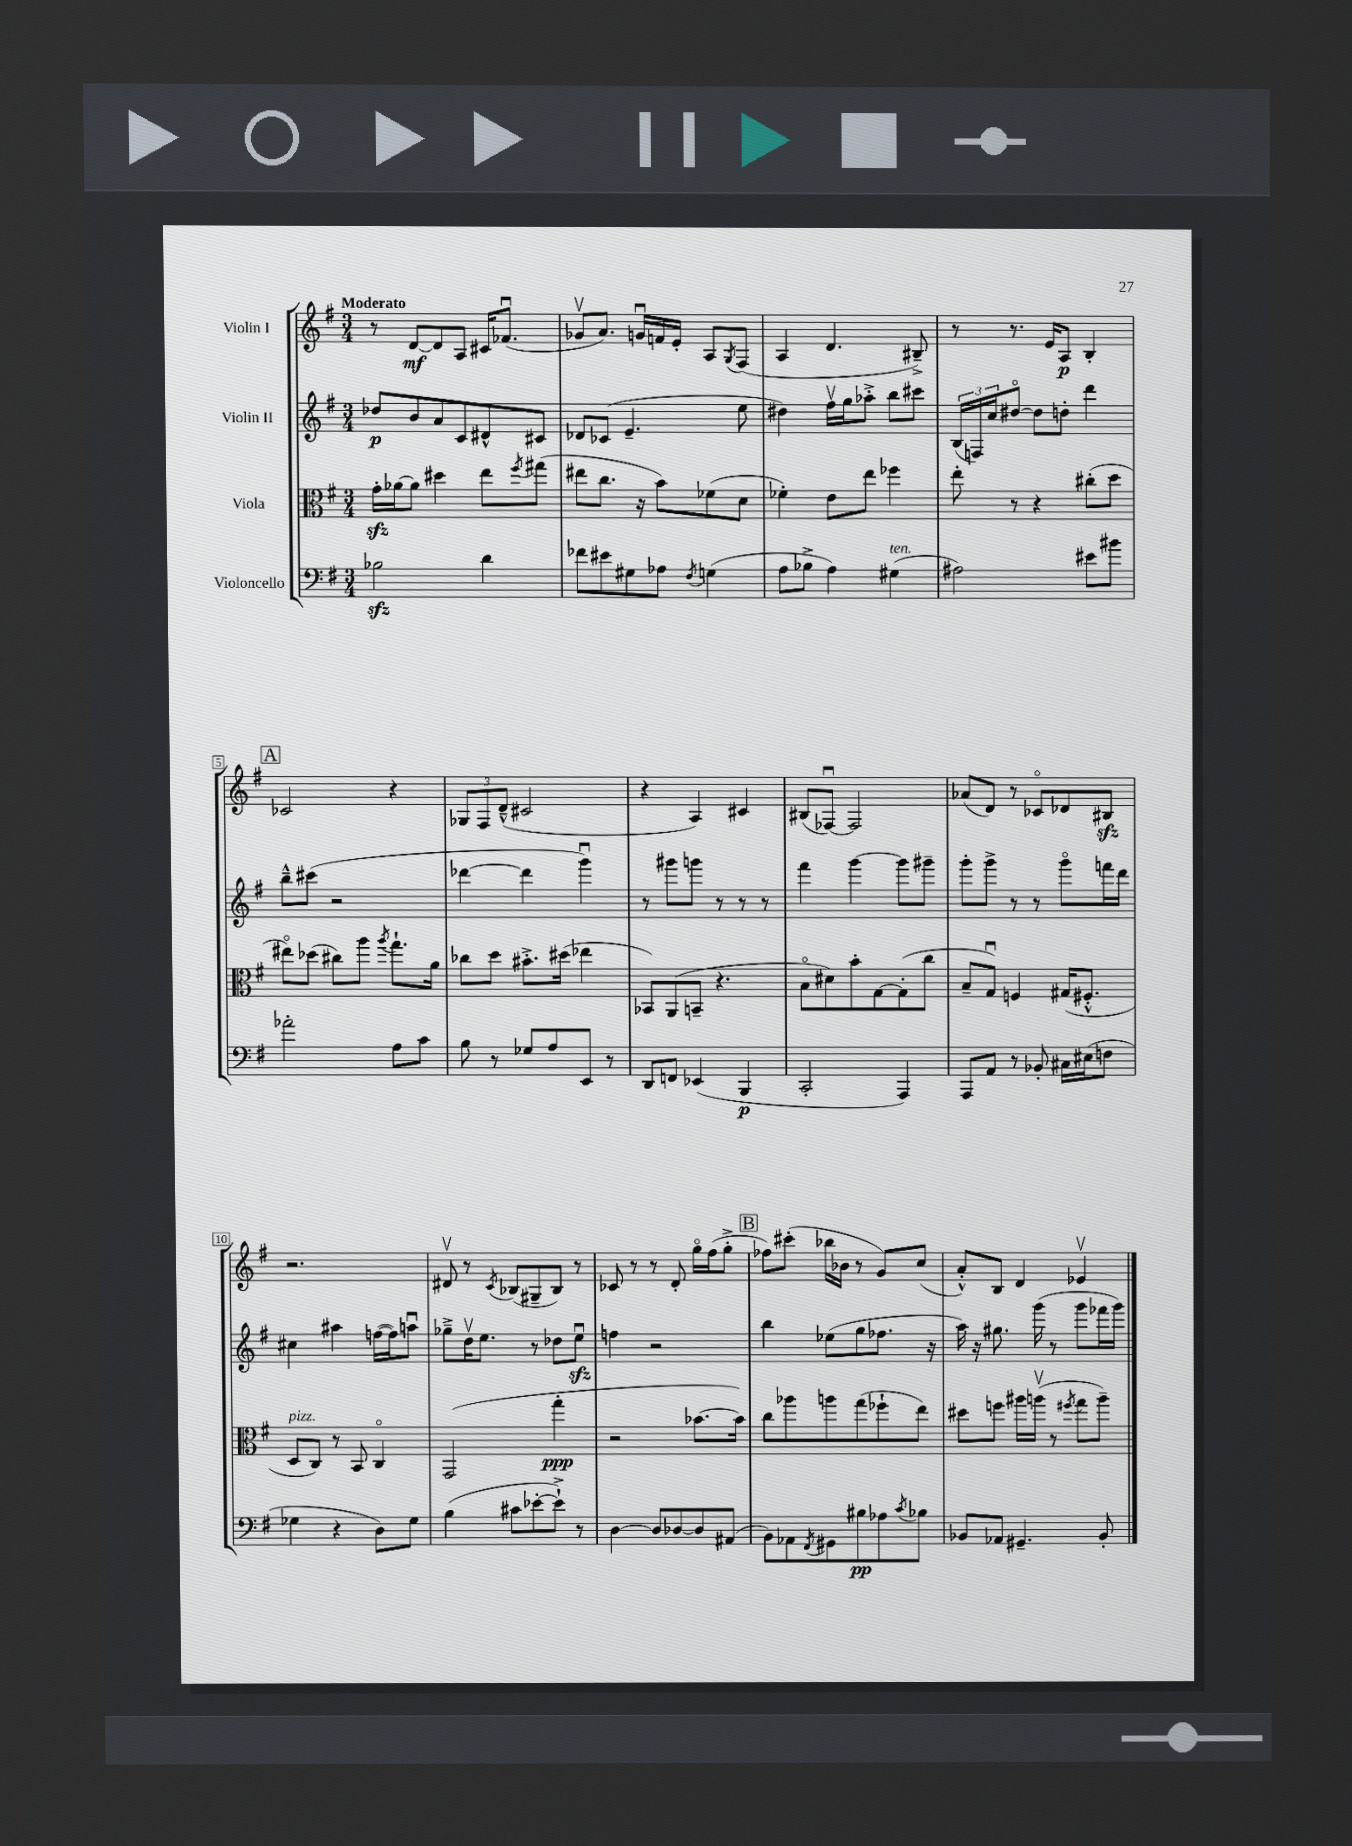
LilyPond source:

<<
\new StaffGroup <<
\new Staff = "s0" \with { instrumentName = "Violin I" } {
    \clef treble \key g \major \numericTimeSignature \time 3/4 \tempo "Moderato"
    r8 d'8~\mf d'8 a8 cis'16 fes'8.\downbow( |
    ges'8\upbow a'8.) g'16\downbow f'16 e'16-. a8 \acciaccatura { g8 } fis8( |
    a4 d'4. bis8--->) |
    r8 r8. e'16 a8\p b4-. |
    \mark \markup { \box "A" } ces'2 r4 |
    \tuplet 3/2 { ges8 fis8 d'8---^( } cis'2 |
    r4 a4) cis'4 |
    bis8( fes8~\downbow) fes2 |
    aes'8( d'8) r8 ces'8\flageolet des'8 bis8\sfz |
    r2. |
    dis'8\upbow r8 \acciaccatura { c'8 } bes8( gis8-- bes8) r8 |
    ces'8 r8 r8 d'8-. g''16\flageolet fis''16( g''8-.-> |
    \mark \markup { \box "B" } fes''8) cis'''8-.( bes''16 bes'16 r8 g'8) c''8( |
    a'8-.-^) b8 d'4 ees'4\upbow \bar "|." |
}
\new Staff = "s1" \with { instrumentName = "Violin II" } {
    \clef treble \key g \major \numericTimeSignature \time 3/4
    des''8\p b'8 a'8 c'8 dis'8-^ cis'8 |
    des'8 ces'8( e'4.-- e''8 |
    dis''4) fis''16\upbow g''16 aes''8-.-> b''8 cis'''8 |
    \tuplet 3/2 { b16( f16) c''16 } dis''8~\flageolet dis''8 d''8-. d'''4 |
    \mark \markup { \box "A" } b''8---^ cis'''8( r2 |
    des'''4~ des'''4 g'''4\downbow) |
    r8 gis'''8 g'''8 r8 r8 r8 |
    fis'''4 g'''4~ g'''8 gis'''8-- |
    g'''8-. g'''8-> r8 r8 g'''8\flageolet f'''16 d'''16 |
    cis''4 ais''4 f''16~( f''16) a''8\downbow |
    ges''8---> d''16\upbow e''8. r8 des''8 e''8\downbow\sfz |
    f''4 r2 |
    \mark \markup { \box "B" } b''4 ees''8( g''8 fes''8. r16 |
    a''16) r16 gis''8. g'''16( r8 g'''8 fes'''16 g'''16) \bar "|." |
}
\new Staff = "s2" \with { instrumentName = "Viola" } {
    \clef alto \key g \major \numericTimeSignature \time 3/4
    g'16-.\sfz aes'16~ aes'8 dis''4 e''8 \acciaccatura { fis''8 } gis''8( |
    eis''8 c''8. r16 b'8) fes'8( d'8 |
    fes'4-.) e'8 e''8 fes''4 |
    e''8-. r8 r4 cis''8-.( d''8 |
    \mark \markup { \box "A" } eis''8\flageolet) des''8( cis''8) a''8 \acciaccatura { a''8 } g''8.-! a'16 |
    ces''8 d''8 bis'8.-.-> dis''16( ees''4 |
    bes,8) a,8( b,8-- r4. |
    b8\flageolet dis'8) b'8-. g8~ g8-.( c''8 |
    b8-- g8\downbow) f4 gis16( fis8.-.-^ |
    d8^\markup { \italic "pizz." } c8) r8 b,8 c4\flageolet |
    g,2( g''4-.\ppp |
    r2 bes'8.~ bes'16) |
    \mark \markup { \box "B" } c''8 aes''8 a''8 g''8( fes''8-! e''8) |
    dis''8 f''8 ais''16 a''16\upbow( r8 \acciaccatura { fis''8 } g''8 a''8--) \bar "|." |
}
\new Staff = "s3" \with { instrumentName = "Violoncello" } {
    \clef bass \key g \major \numericTimeSignature \time 3/4
    bes2\sfz d'4 |
    fes'8 eis'8 gis8 aes8 \acciaccatura { fis8 } g4( |
    a8 bes8-> a4) gis4^\markup { \italic "ten." }( |
    ais2) eis'8 bis'8 |
    \mark \markup { \box "A" } aes'2-. a8 c'8 |
    b8 r8 ges8 a8 e,8 r8 |
    d,8 f,8 ees,4( b,,4\p |
    c,2-. a,,4) |
    a,,8 a,8 r8 bes,8-. cis16 eis16( f8 |
    ges4 r4 d8) ges8 |
    b4( cis'8 ees'8~-. ees'8-!->) r8 |
    d4~ d8 des8~ des8 ais,8( |
    \mark \markup { \box "B" } b,8) aes,8 \acciaccatura { fis,8 } gis,8 bis8\pp aes8 \acciaccatura { c'8 } bes8 |
    bes,8 aes,8 gis,4.-- bes,8-. \bar "|." |
}
>>
>>
\layout { \context { \Score \override BarNumber.stencil = #(make-stencil-boxer 0.1 0.3 ly:text-interface::print) } }
